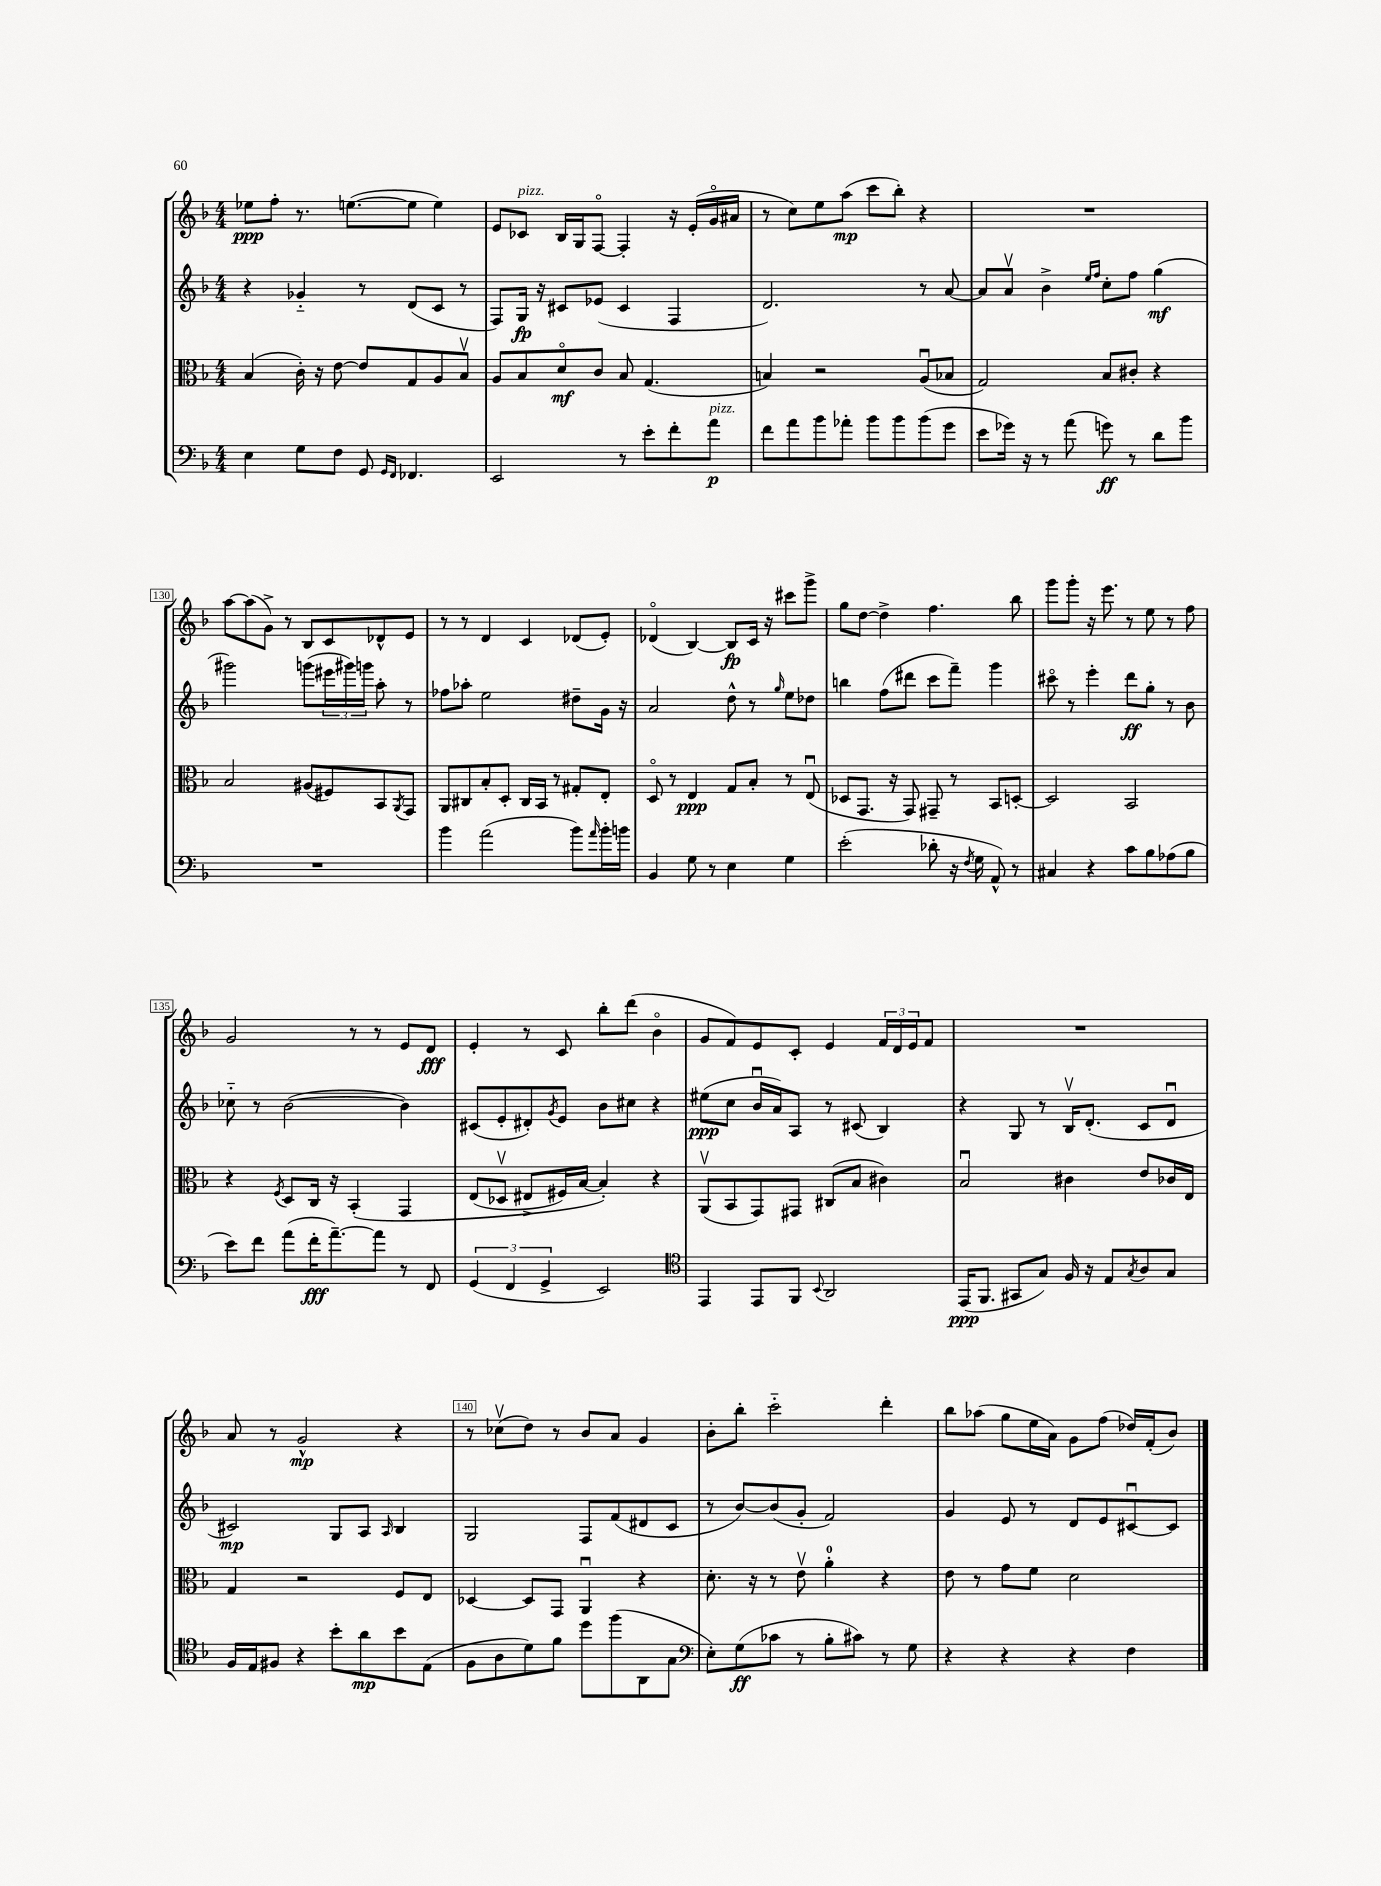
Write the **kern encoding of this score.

**kern	**kern	**kern	**kern
*staff4	*staff3	*staff2	*staff1
*clefF4	*clefC3	*clefG2	*clefG2
*k[b-]	*k[b-]	*k[b-]	*k[b-]
*M4/4	*M4/4	*M4/4	*M4/4
4E	(4B-	4r	8ee-
.	.	.	8ff'
8G	16c')	4g-'~	8.r
.	16r	.	.
8F	[8e	.	.
.	.	.	([8.ee
8GG	8e]	8r	.
16qqGG	.	.	.
16qqFF	.	.	.
4.FF-	8G	(8d	8ee]
.	8A	8c	4ee)
.	8B-v	8r	.
=	=	=	=
2EE	8A	8F)	8e
.	8B-	16G	8c-
.	.	16r	.
.	8do	8c#	16B-
.	.	.	16G
.	8c	(8e-	[8Fo
8r	8B-	4c#	4F']
8e'	(4.G	.	.
8f'	.	4F	16r
.	.	.	(16e'
8a	.	.	16go
.	.	.	16a#
=	=	=	=
8f	4B)	2.d)	8r
8a	.	.	8cc)
8b-	2r	.	8ee
8a-'	.	.	(8aa
8b-	.	.	8ccc
8b-	.	.	8bb-')
(8b-	(8Au	8r	4r
8g	8B-	[8a	.
=	=	=	=
8e	2G)	8a]	1r
16g-)	.	8av	.
16r	.	.	.
8r	.	4b-^	.
(8a	.	.	.
.	.	16qqee	.
.	.	16qqff	.
8g)	8B-	8cc'	.
8r	8c#'	8ff	.
8d	4r	(4gg	.
8b-	.	.	.
=	=	=	=
1r	2B-	2ggg#)	[8aa
.	.	.	(8aa]
.	.	.	8g^)
.	.	.	8r
.	(8A#	(8ggg	8B-
.	8F#)	24eee#	8c
.	.	24ggg#)	.
.	.	24ggg	.
.	8BB-	8aa'	8d-^^
.	8qAA	.	.
.	8GG	8r	8e
=	=	=	=
4b-	8AA	8ff-	8r
.	8C#	8aa-'	8r
(2a	8B-'	2ee	4d
.	8D'	.	.
.	16C#	.	4c
.	16BB-	.	.
.	8r	.	.
8b-)	8G#'	8dd#~	(8d-
16qqa	.	.	.
16b-'	8E'	16g	8e')
16b	.	16r	.
=	=	=	=
4BB-	8Do	2a	(4d-o
.	8r	.	.
8G	4E	.	[4B-)
8r	.	.	.
4E	8G	8dd^^	8B-]
.	8B-'	8r	16c
.	.	.	16r
.	.	16qqgg	.
4G	8r	8ee	8ccc#
.	(8Eu	8dd-	8ggg^
=	=	=	=
(2e'	8D-	4bb	8gg
.	8.GG	.	[8dd
.	.	(8ff	4dd^]
.	16r	.	.
.	8GG)	8ddd#	.
8d-'	8GG#~	8ccc	4.ff
16r	8r	8fff~)	.
8qF	.	.	.
16G	.	.	.
8AA^^)	8BB-	4ggg	.
8r	[8D'	.	8bb-
=	=	=	=
4C#	2D]	8ccc#o	8ggg
.	.	8r	8ggg'
4r	.	4eee'	16r
.	.	.	8.eee
8c	2BB-	8ddd	8r
8B-	.	8gg'	8ee
(8A-	.	8r	8r
8B-	.	8b-	8ff
=	=	=	=
8e)	4r	8cc-'~	2g
8f	.	8r	.
.	8qF	.	.
(8a	8D	([2b-	.
16f'	16C	.	.
[8.a~)	16r	.	.
.	&(4BB-'	.	8r
8a]	.	.	8r
8r	4GG	4b-])	8e
8FF	.	.	8d
=	=	=	=
(6GG	(8E	(8c#	4e'
.	8D-v	8e'	.
6FF	.	.	.
.	8E#^	8d#')	8r
6GG^	.	.	.
.	.	8qg	.
.	16F#)	8e	8c
.	[16B-	.	.
2EE)	4B-']&)	8b-	8bb-'
.	.	8cc#	(8ddd
.	4r	4r	4b-o
=	=	=	=
*clefC4	*	*	*
4EE	(8AAv	(8ee#	8g
.	8BB-	8cc	8f)
8EE	8GG)	16b-u	8e
.	.	16a)	.
8FF	8GG#	8A	8c'
8qqBB-	.	.	.
2AA	(8C#	8r	4e
.	8B-	(8c#	.
.	4c#)	4B-)	24f
.	.	.	24d
.	.	.	24e
.	.	.	8f
=	=	=	=
(16EE	2B-u	4r	1r
8.FF	.	.	.
8GG#	.	8G	.
8G)	.	8r	.
16F	4c#	16B-v	.
16r	.	(8.d'	.
8E	.	.	.
8qG	.	.	.
8A	8e	8c	.
8G	16c-	8du	.
.	16E	.	.
=	=	=	=
16F	4G	2c#)	8a
16E	.	.	.
8F#	.	.	8r
4r	2r	.	2g^^
8b-'	.	8G	.
8a	.	8A	.
.	.	16qqA	.
8b-	8F	4B-	4r
(8E	8E	.	.
=	=	=	=
8F	[4D-	2G	8r
8A	.	.	(8cc-v
8d)	8D-]	.	8dd)
8f	8GG	.	8r
8dd	4AAu	8F	8b-
(8ff	.	(8f	8a
8AA	4r	8d#	4g
8G	.	8c	.
=	=	=	=
*clefF4	*	*	*
8E')	8.d'	8r	8b-'
(8G	.	[8b-)	8bb-'
.	16r	.	.
8c-	8r	(8b-]	2ccc'~
8r	8ev	8g'	.
8B-'	4a'	2f)	.
8c#)	.	.	.
8r	4r	.	4ddd'
8G	.	.	.
=	=	=	=
4r	8e	4g	8bb-
.	8r	.	(8aa-
4r	8g	8e	8gg
.	8f	8r	16ee
.	.	.	16a)
4r	2d	8d	8g
.	.	8e	(8ff
4F	.	[8c#u	16dd-)
.	.	.	(16f'
.	.	8c#]	8b-)
==	==	==	==
*-	*-	*-	*-
